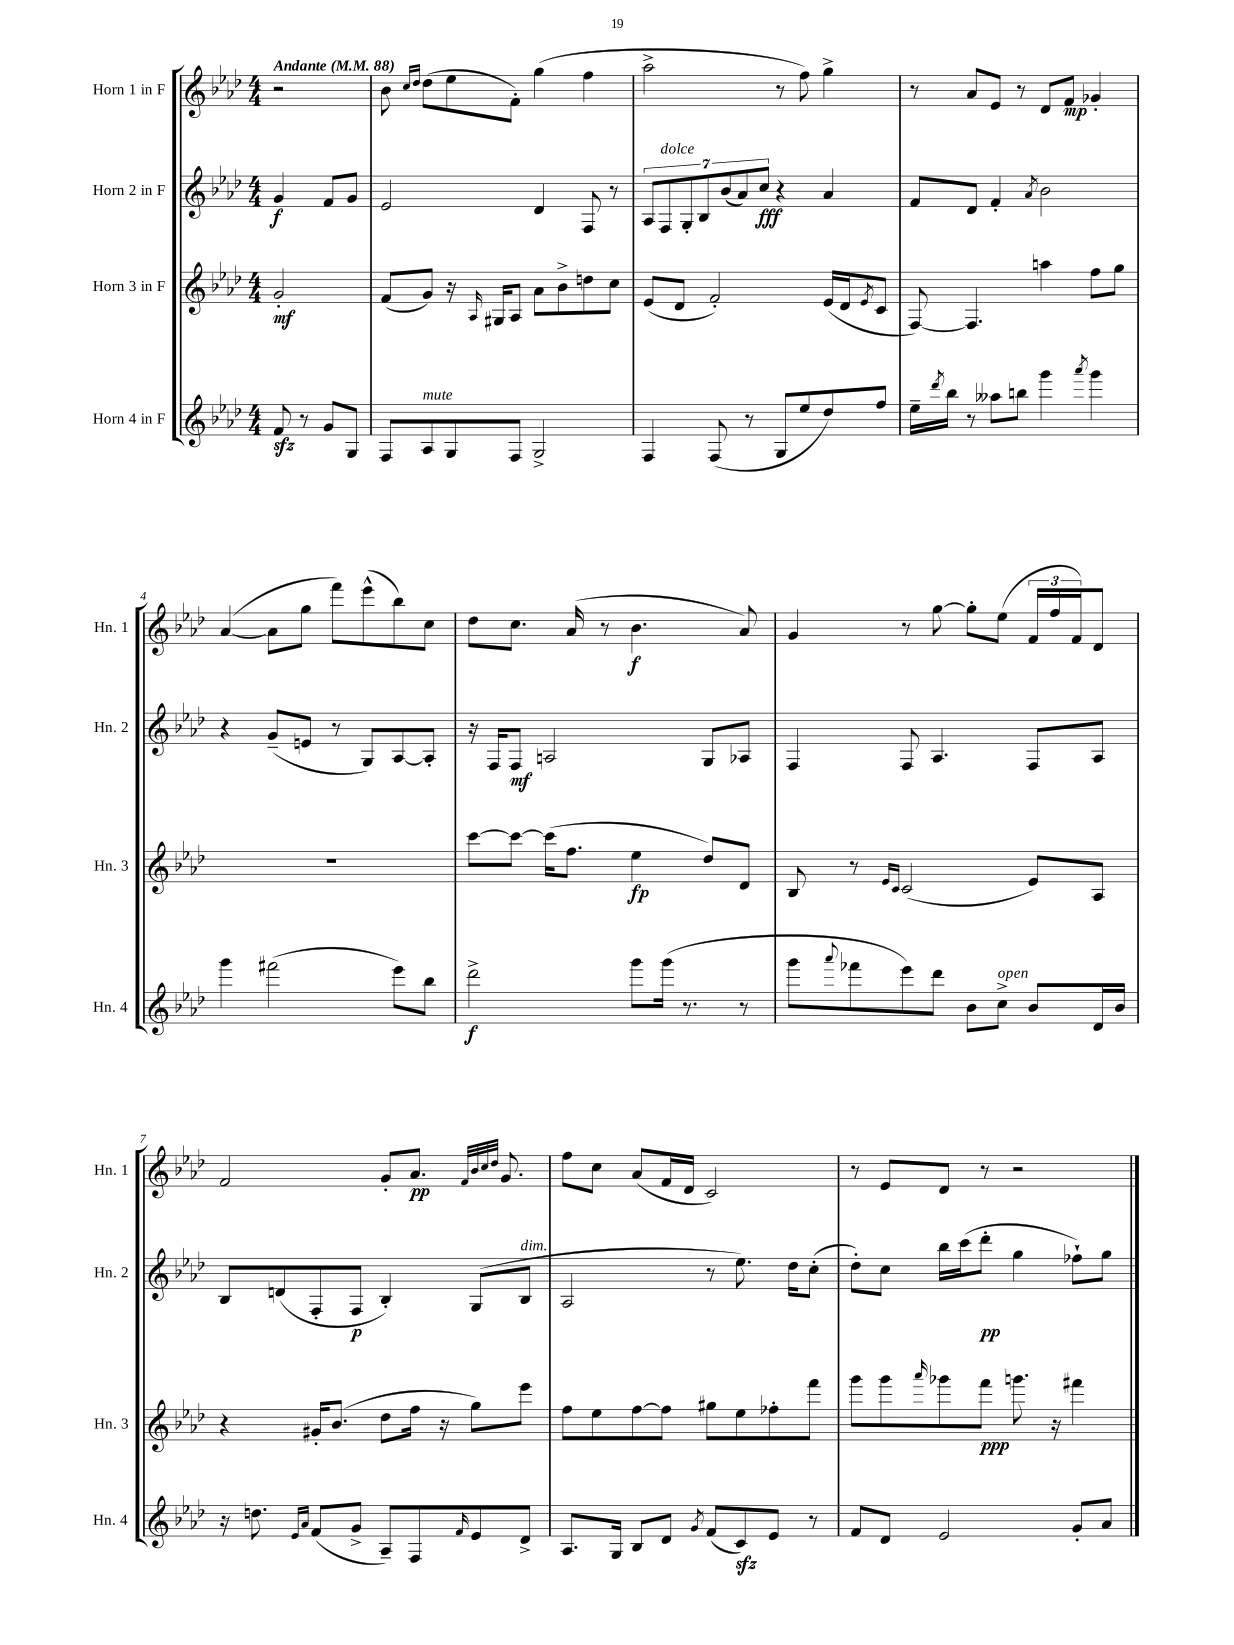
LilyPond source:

<<
\new StaffGroup <<
\new Staff = "s0" \with { instrumentName = "Horn 1 in F" shortInstrumentName = "Hn. 1" } {
    \clef treble \key aes \major \numericTimeSignature \time 4/4 \partial 2 \tempo "Andante" 4 = 88
    r2 |
    bes'8 \grace { c''16 des''16 } des''8( ees''8 f'8-.) g''4( f''4 |
    aes''2-> r8 f''8) g''4-> |
    r8 aes'8 ees'8 r8 des'8 f'8\mp ges'4-. |
    aes'4~( aes'8 g''8 f'''8) ees'''8-^( bes''8) c''8 |
    des''8 c''8. aes'16( r8 bes'4.\f aes'8) |
    g'4 r8 g''8~ g''8-. ees''8( \tuplet 3/2 { f'16 f''16 f'16) } des'8 |
    f'2 g'8-. aes'8.\pp \grace { f'32 bes'32 c''32 des''32 } g'8. |
    f''8 c''8 aes'8( f'16 des'16 c'2) |
    r8 ees'8 des'8 r8 r2 \bar "|." |
}
\new Staff = "s1" \with { instrumentName = "Horn 2 in F" shortInstrumentName = "Hn. 2" } {
    \clef treble \key aes \major \numericTimeSignature \time 4/4 \partial 2
    g'4\f f'8 g'8 |
    ees'2 des'4 f8 r8 |
    \tuplet 7/4 { aes8 f8^\markup { \italic "dolce" } g8-. bes8 bes'8( aes'8) c''8\fff } r4 aes'4 |
    f'8 des'8 f'4-. \acciaccatura { aes'8 } bes'2 |
    r4 g'8--( e'8 r8 g8) aes8~ aes8-. |
    r16 f16 f8\mf a2 g8 aes8 |
    f4 f8 aes4. f8 aes8 |
    bes8 d'8( f8-. f8\p bes4-.) g8( bes8^\markup { \italic "dim." } |
    aes2 r8 ees''8.) des''16 c''8-.( |
    des''8-.) c''8 bes''16 c'''16( des'''8-.\pp g''4 fes''8-!) g''8 \bar "|." |
}
\new Staff = "s2" \with { instrumentName = "Horn 3 in F" shortInstrumentName = "Hn. 3" } {
    \clef treble \key aes \major \numericTimeSignature \time 4/4 \partial 2
    g'2-.\mf |
    f'8( g'8) r16 \grace { aes16 } gis16 aes8 aes'8 bes'8-> d''8 c''8 |
    ees'8( des'8 f'2-.) ees'16( des'16 \acciaccatura { ees'8 } c'8 |
    f8~) f4. a''4 f''8 g''8 |
    R1 |
    c'''8~ c'''8~ c'''16( f''8. ees''4\fp des''8) des'8 |
    bes8 r8 \grace { ees'16 c'16 } c'2( ees'8) aes8 |
    r4 gis'16-. bes'8.( des''8 f''16 r16 g''8) ees'''8 |
    f''8 ees''8 f''8~ f''8 gis''8 ees''8 fes''8-. f'''8 |
    g'''8 g'''8 \grace { aes'''16 } ges'''8 f'''8\ppp g'''8. r16 fis'''4 \bar "|." |
}
\new Staff = "s3" \with { instrumentName = "Horn 4 in F" shortInstrumentName = "Hn. 4" } {
    \clef treble \key aes \major \numericTimeSignature \time 4/4 \partial 2
    f'8\sfz r8 g'8 g8 |
    f8 aes8^\markup { \italic "mute" } g8 f8 g2-> |
    f4 f8( r8 g8 ees''8 des''8) f''8 |
    ees''16-- \acciaccatura { des'''8 } bes''16 r8 aeses''8 b''8 g'''4 \acciaccatura { aes'''8 } g'''4 |
    g'''4 fis'''2( ees'''8) bes''8 |
    des'''2->\f g'''8 g'''16( r8. r8 |
    g'''8 \appoggiatura { aes'''8 } fes'''8 ees'''8) des'''8 bes'8 c''8->^\markup { \italic "open" } bes'8 des'16 bes'16 |
    r16 d''8. \grace { ees'16 aes'16 } f'8( g'8-> aes8--) f8 \grace { f'16 } ees'8 des'8-> |
    aes8. g16 bes8 des'8 \acciaccatura { g'8 } f'8( c'8\sfz) ees'8 r8 |
    f'8 des'8 ees'2 g'8-. aes'8 \bar "|." |
}
>>
>>
